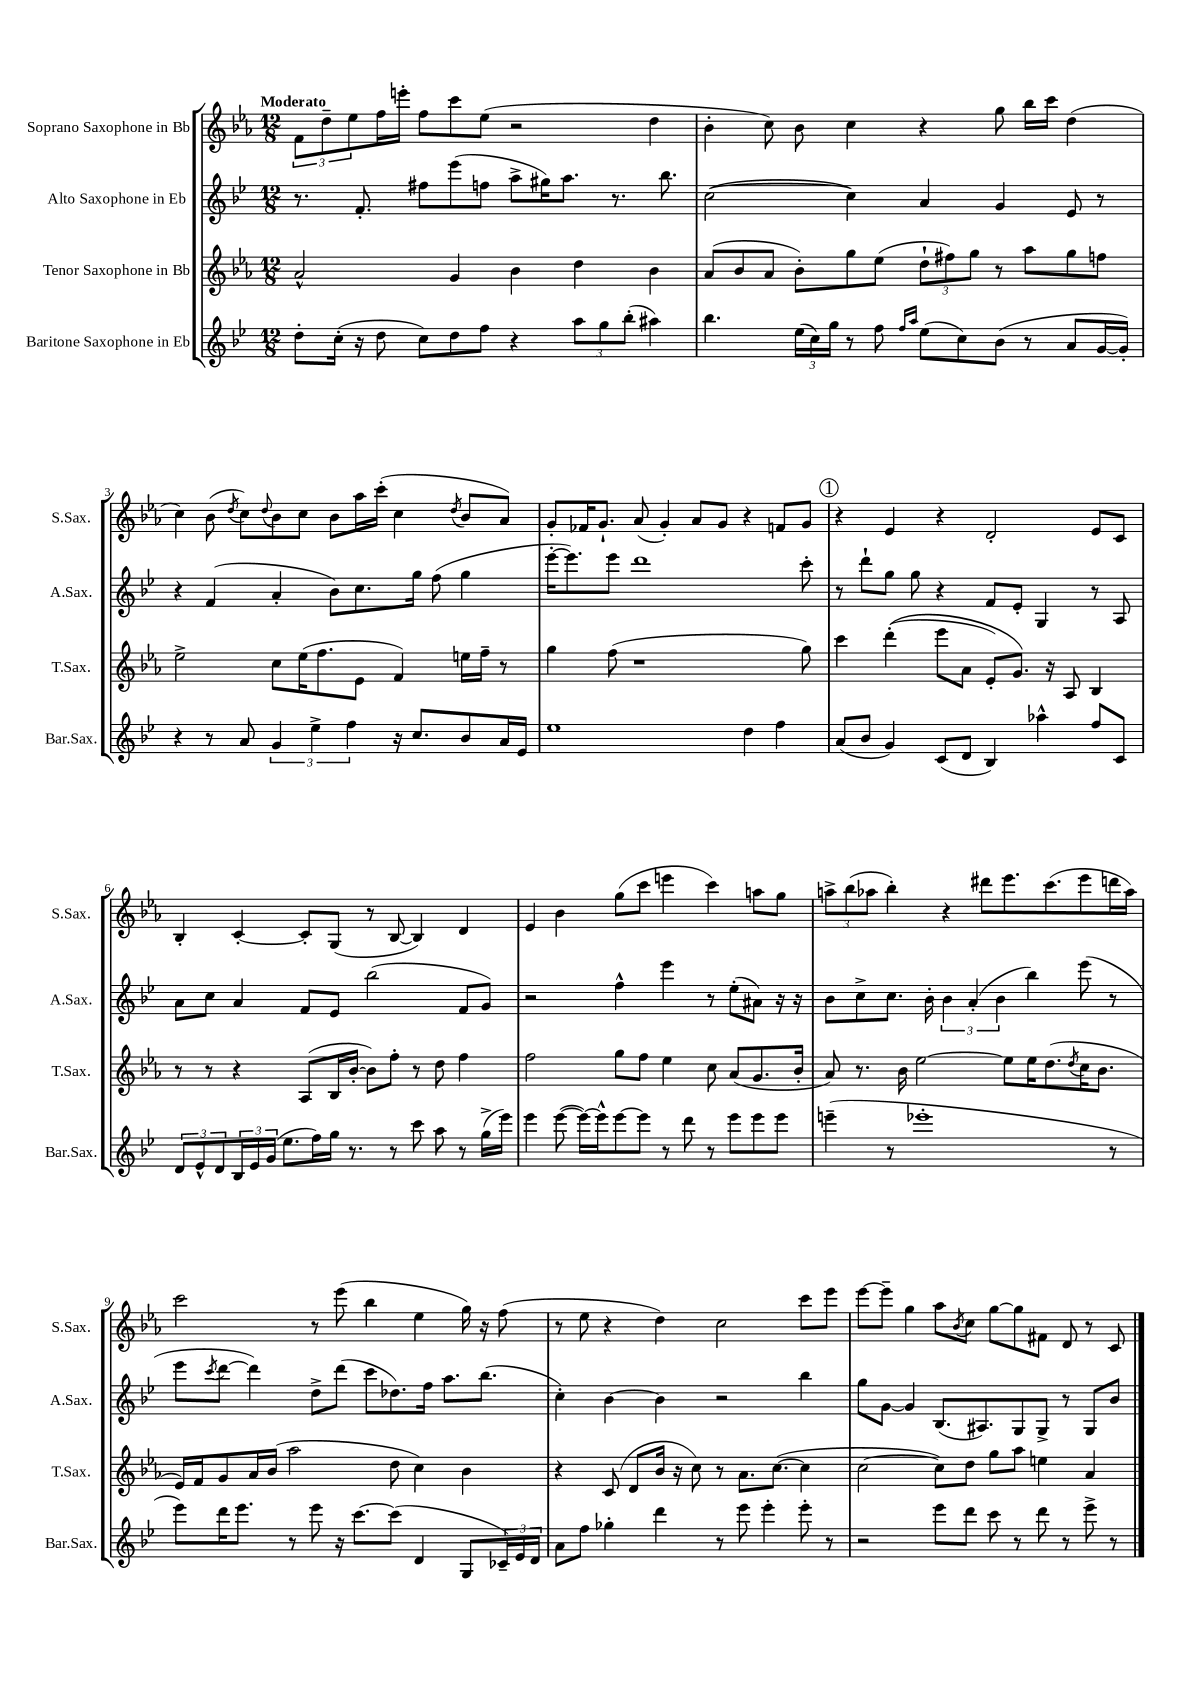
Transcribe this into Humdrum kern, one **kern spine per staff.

**kern	**kern	**kern	**kern
*part4	*part3	*part2	*part1
*staff4	*staff3	*staff2	*staff1
*I"Baritone Saxophone in Eb	*I"Tenor Saxophone in Bb	*I"Alto Saxophone in Eb	*I"Soprano Saxophone in Bb
*I'Bar.Sax.	*I'T.Sax.	*I'A.Sax.	*I'S.Sax.
*clefG2	*clefG2	*clefG2	*clefG2
*k[b-e-]	*k[b-e-a-]	*k[b-e-]	*k[b-e-a-]
*M12/8	*M12/8	*M12/8	*M12/8
=1	=1	=1	=1
!	!	!	!LO:TX:a:B:t=Moderato
8dd'\L	2a-^^/	8.r	12f\L
.	.	.	12dd~\
(16cc'\Jk	.	.	.
.	.	.	12ee-\
16r	.	8.f'/	.
8dd\	.	.	16ff\L
.	.	.	16eeen'\JJ
8cc\L)	.	8ff#X\L	8ff\L
8dd\	4g/	(8eee-\	8ccc\
8ff\J	.	8ffn\J	(8ee-\J
4r	4b-\	8aa^\L	2r
.	.	16gg#X\K)	.
.	.	8.aa\J	.
12aa\L	4dd\	.	.
12gg\	.	.	.
.	.	8.r	.
(12bb-'\J	.	.	.
4aa#X\)	4b-\	.	4dd\
.	.	8.bb-\	.
=2	=2	=2	=2
4.bb-\	(8a-/L	([2cc\	4b-'\
.	8b-/	.	.
.	8a-/J	.	8cc\)
(24ee-\LL	8b-'\L)	.	8b-\
24cc\)	.	.	.
24gg\JJ	.	.	.
8r	8gg\	4cc\])	4cc\
8ff\	(8ee-\J	.	.
16qqff/LL	.	.	.
16qqaa/JJ	.	.	.
(8ee-\L	12dd`\L	4a/	4r
.	12ff#X\)	.	.
8cc\)	.	.	.
.	12gg\J	.	.
(8b-\J	8r	4g/	8gg\
8r	8aa-\L	.	16bb-\LL
.	.	.	16ccc\JJ
8a/L	8gg\	8e-/	(4dd\
[16g/L	8ffn\J	8r	.
16g'/JJ])	.	.	.
!!LO:LB:g=z
=3	=3	=3	=3
4r	2ee-^\	4r	4cc\)
8r	.	(4f/	(8b-\
.	.	.	8qdd/
8a/	.	.	8cc\L)
.	.	.	8qqdd/
6g/	8cc\L	4a'/	8b-\
.	(16ee-\K	.	8cc\J
6ee-^\	.	.	.
.	8.ff\	.	.
.	.	8b-\L)	8b-\L
6ff\	.	.	.
.	8e-\J	8.cc\	16aa-\L
.	.	.	(16ccc'\JJ
16r	4f/)	.	4cc\
8.cc/L	.	16gg\Jk	.
.	.	(8ff\	.
.	.	.	8qdd/
8b-/	16een\LL	4gg\	8b-/L
.	16ff~\JJ	.	.
16a/L	8r	.	8a-/J)
16e-/JJ	.	.	.
=4	=4	=4	=4
1ee-	4gg\	[16eee-'\KL	8g'/L
.	.	8.eee-\])	.
.	.	.	16f-X/K
.	.	.	8.g`/J
.	(8ff\	8eee-\J	.
.	1r	1ddd	(8a-/
.	.	.	4g'/)
.	.	.	8a-/L
.	.	.	8g/J
4dd\	.	.	4r
4ff\	.	.	8fn/L
.	8gg\)	8ccc'\	8g/J
!!LO:REH:place=s1:t=1
=5	=5	=5	=5
(8a/L	4ccc\	8r	4r
8b-/J	.	8ddd`\L	.
4g/)	((4ddd'\	8gg\J	4e-/
.	.	8gg\	.
(8c/L	8eee-\L	4r	4r
8d/J	8a-\J	.	.
4B-/)	8e-'/L)	8f/L	2d'/
.	8.g/J)	8e-'/J	.
4aa-X^^\	.	4G/	.
.	16r	.	.
.	8A-/	.	.
8ff/L	4B-/	8r	8e-/L
8c/J	.	8A/	8c/J
!!LO:LB:g=z
=6	=6	=6	=6
12d/L	8r	8a\L	4B-'/
12e-^^/	.	.	.
.	8r	8cc\J	.
12d/	.	.	.
24B-/L	4r	4a/	[4c'/
24e-/	.	.	.
(24g/JJ	.	.	.
8.ee-\L	.	.	.
.	(8A-/L	8f/L	8c'/L]
16ff\L)	.	.	.
16gg\JJ	16B-/L	8e-/J	(8G/J
8.r	[16b-'/JJ	.	.
.	8b-\L])	(2bb-\	8r
8r	8ff'\J	.	[8B-/
8ccc\	8r	.	4B-/])
8aa\	8dd\	.	.
8r	4ff\	8f/L	4d/
(16gg^\LL	.	8g/J)	.
16eee-\JJ)	.	.	.
=7	=7	=7	=7
4eee-\	2ff\	2r	4e-/
([8eee-\	.	.	4b-\
16eee-\LL_)	.	.	.
16eee-^^\J]	.	.	.
[8eee-\	8gg\L	4ff^^\	(8gg\L
8eee-\J]	8ff\J	.	8ccc\J
8r	4ee-\	4eee-\	4eeen\
8ddd\	.	.	.
8r	8cc\	8r	4ccc\)
8eee-\L	(8a-/L	(8ee-'\L	.
8eee-\	8.g/	8a#X\J)	8aan\L
8eee-\J	.	16r	8gg\J
.	16b-'/Jk	16r	.
=8	=8	=8	=8
(4eeen~\	8a-/)	8b-\L	12aan^\L
.	.	.	(12bb-\
.	8.r	8cc^\	.
.	.	.	12aa-X\J
8r	.	8.cc\J	4bb-'\)
.	16b-\	.	.
1eee-X'	[2ee-\	.	.
.	.	16b-'\	.
.	.	6b-\	4r
.	.	(6a'/	.
.	.	.	8ddd#X\L
.	.	6b-\	.
.	8ee-\L]	.	8.eee-\
.	16ee-\K	4bb-\)	.
.	(8.dd\	.	(8.ccc\
.	8qdd/	.	.
.	16cc\K	(8eee-\	8eee-\
.	8.b-\J	.	.
8r	.	8r	16dddn\L
.	.	.	16aa-\JJ)
!!LO:LB:g=z
=9	=9	=9	=9
8eee-\L)	16e-/LL)	8eee-\L	2ccc\
.	16f/J	.	.
.	.	8qccc/	.
16ddd\K	8g/	[8ddd\J	.
8.eee-\J	.	.	.
.	16a-/L	4ddd\])	.
.	(16b-/JJ	.	.
8r	2aa-\	.	.
8eee-\	.	8dd^\L	8r
16r	.	(8ddd\J	(8eee-\
[8.ccc\L	.	.	.
.	.	8ccc\L	4bb-\
(8ccc\J]	8dd\	8.dd-X\)	.
4d/	4cc\)	.	4ee-\
.	.	16ff\Jk	.
.	.	8.aa\L	.
8G/L	4b-\	.	16gg\)
.	.	(8.bb-\J	16r
24c-X~/L)	.	.	(8ff\
24e-/	.	.	.
24d/JJ	.	.	.
=10	=10	=10	=10
8a\L	4r	4cc'\)	8r
8ff\J	.	.	8ee-\
4gg-X'\	(8c/	[4b-\	4r
.	8d/L	.	.
4ddd\	16b-/Jk	4b-\]	4dd\)
.	16r	.	.
.	8cc\)	.	.
8r	8r	2r	2cc\
8eee-\	8.a-\L	.	.
4eee-'\	.	.	.
.	([8.cc\J	.	.
8eee-'\	4cc\]	4bb-\	8ccc\L
8r	.	.	8eee-\J
=11	=11	=11	=11
2r	[2cc\	8gg\L	[8eee-\L
.	.	[8g\J	8eee-~\J]
.	.	4g/]	4gg\
8eee-\L	8cc\L])	(8.B-/L	8aa-\L
.	.	.	8qb-/
8ddd\J	8dd\J	.	8cc\J
.	.	8.A#X/)	.
8ccc\	8gg\L	.	[8gg\L
8r	8aa-\J	8G/	8gg\]
8ddd\	4een\	8G^/J	8f#X\J
8r	.	8r	8d/
8eee-^\	4a-/	8G/L	8r
8r	.	8b-/J	8c/
==	==	==	==
*-	*-	*-	*-
